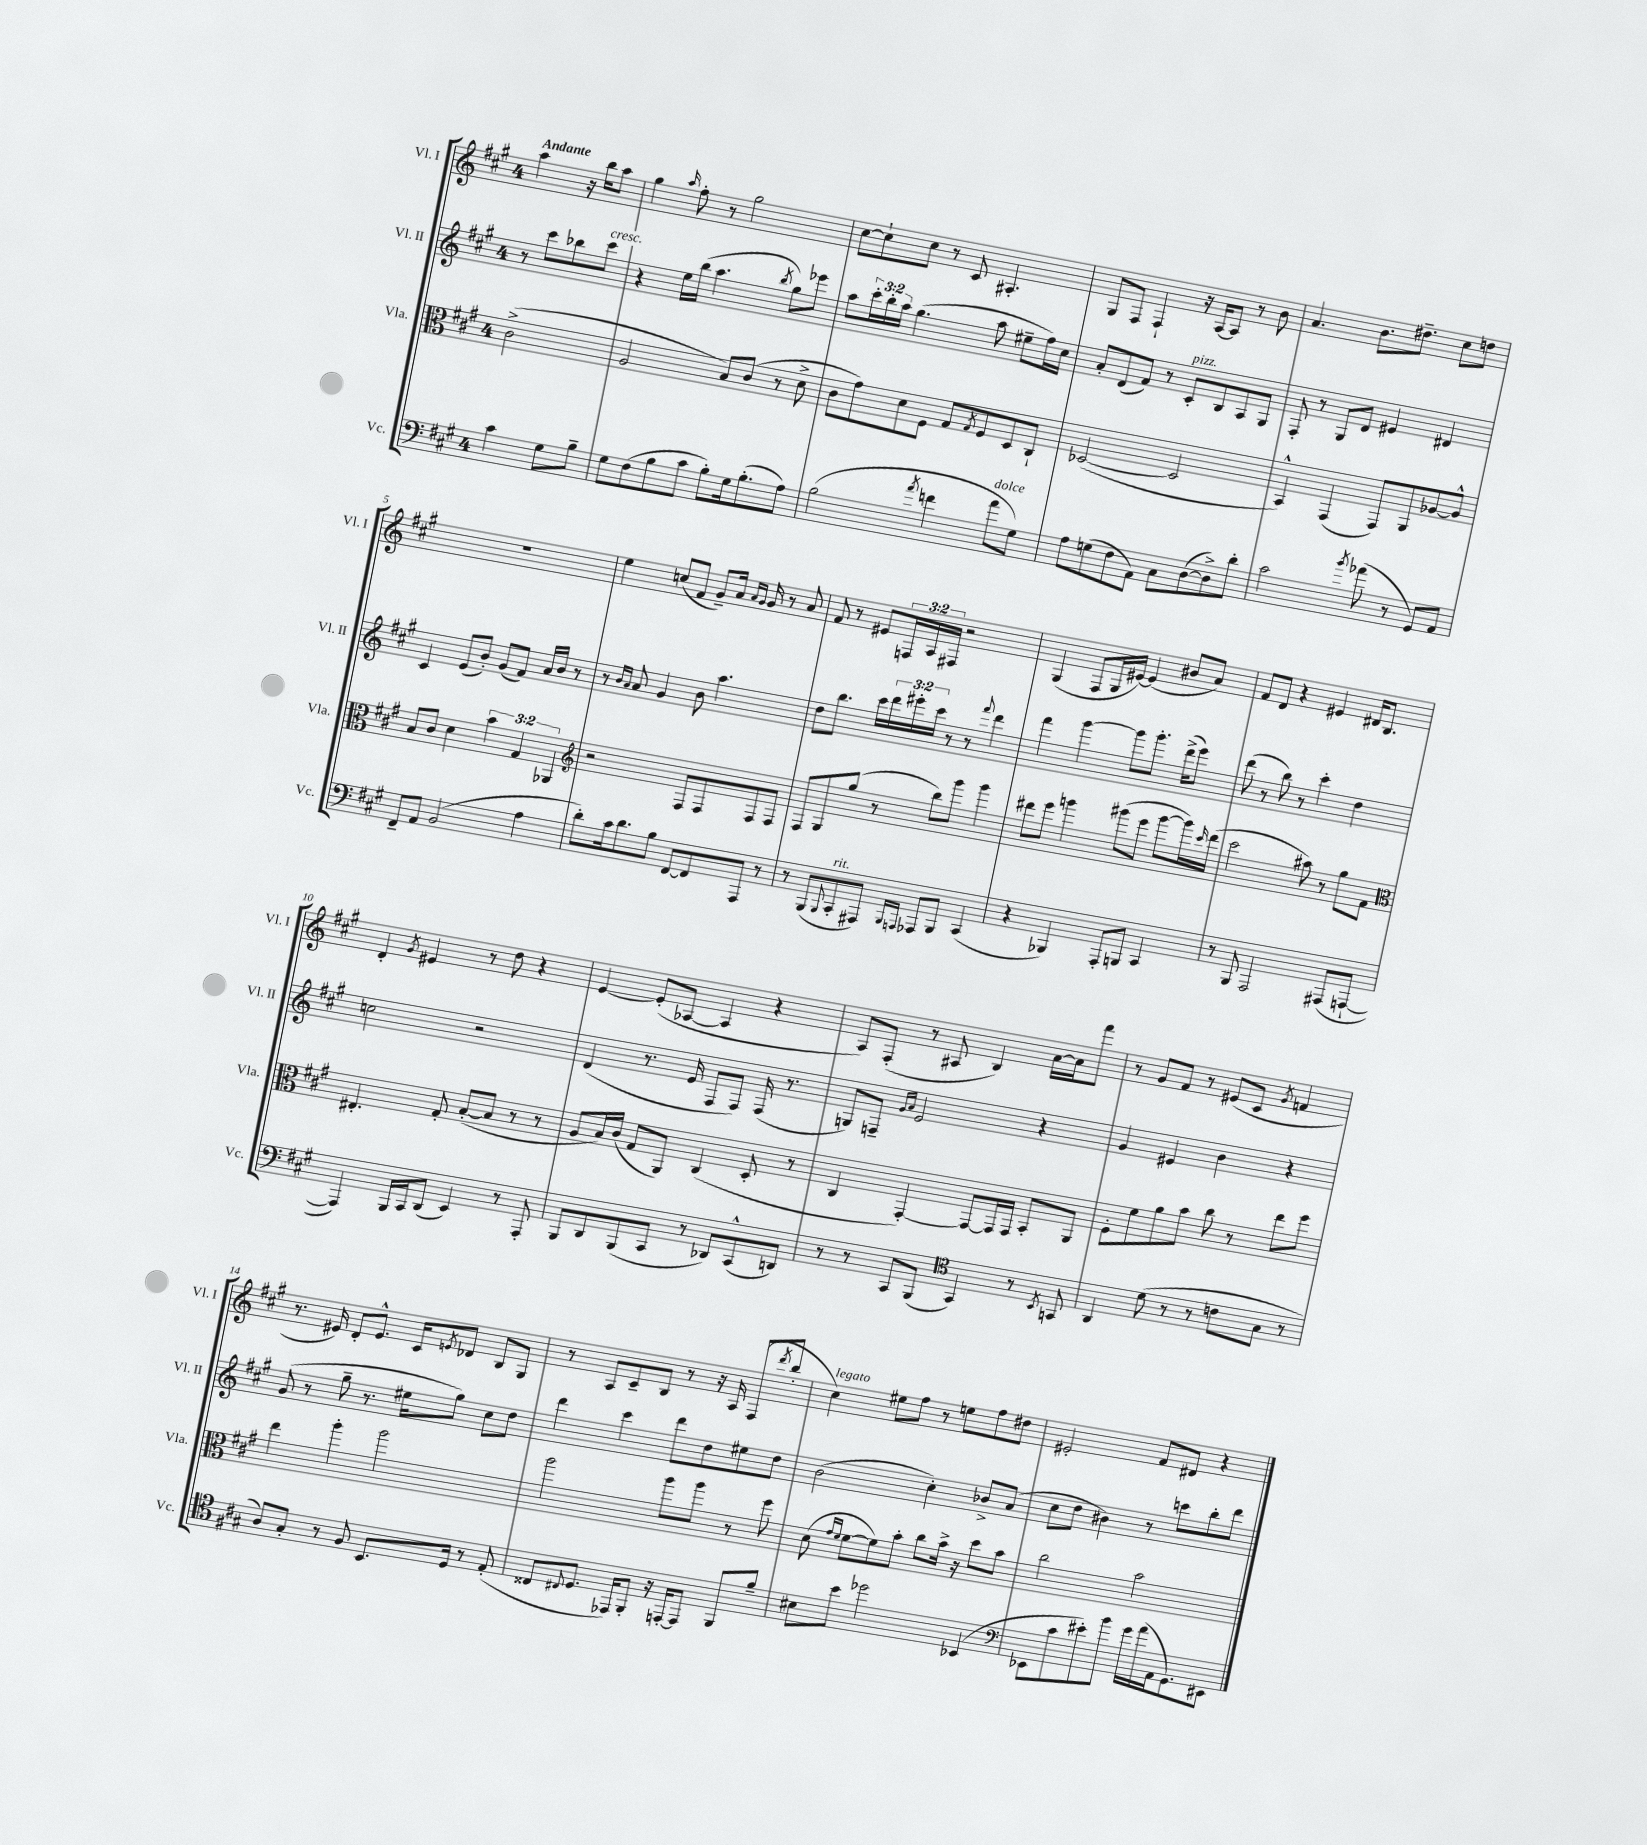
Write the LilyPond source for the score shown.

<<
\new StaffGroup <<
\new Staff = "s0" \with { instrumentName = "Vl. I" shortInstrumentName = "Vl. I" } {
    \clef treble \key a \major \once \override Staff.TimeSignature.style = #'single-digit \time 4/4 \override Staff.TupletNumber.text = #tuplet-number::calc-fraction-text \partial 2 \tempo "Andante"
    a''4 r16 b''16 a''8 |
    gis''4 \grace { a''16 } fis''8-. r8 gis''2 |
    cis''8~ cis''8-! cis''8 r8 cis'8 ais4.-. |
    gis8 fis8 fis4-! r16 a16~ a8 r8 b'8 |
    a'4. b'8. dis''8.-- cis''8 d''8 |
    R1 |
    e''4 c''8( fis'8 gis'8--) a'16 \grace { a'16 gis'16 } gis'16 r8 a'8 |
    fis'8 r8 eis'8 \tuplet 3/2 { f16 a16 fis16 } r2 |
    gis4( fis8 gis16 eis'16~) eis'4( bis'8 a'8) |
    fis'8 d'8 r4 eis'4 dis'16 b8. |
    d'4-. \acciaccatura { gis'8 } eis'4 r8 d''8 r4 |
    e'4~ e'8-.( aes8~ aes4 r4 |
    a8) fis8-.( r8 ais8 b4) a'16~ a'16 fis'''8 |
    r8 gis'8 fis'8 r8 eis'8( cis'8 \acciaccatura { gis'8 } f'4 |
    r8. eis'16) d'8-. eis'8.-^ cis'16 \acciaccatura { e'8 } des'8 b8 gis8 |
    r8 a8 cis'8-- b8 r8 r16 a16 fis8( \acciaccatura { d'''8 } b''8-. |
    cis''4^\markup { \italic "legato" }) eis''8 fis''8 r8 e''8 fis''8 dis''8 |
    eis'2-. fis'8 dis'8 r4 \bar "|." |
}
\new Staff = "s1" \with { instrumentName = "Vl. II" shortInstrumentName = "Vl. II" } {
    \clef treble \key a \major \once \override Staff.TimeSignature.style = #'single-digit \time 4/4 \override Staff.TupletNumber.text = #tuplet-number::calc-fraction-text \partial 2
    r8 cis'''8 bes''8 cis'''8^\markup { \italic "cresc." } |
    r4 e''16 b''16( a''4. \acciaccatura { b''8 } gis''8) ees'''8 |
    a''8 \tuplet 3/2 { cis'''16-. b''16-. a''16 } gis''4.( a''8 eis''8-- fis''16) cis''16 |
    a'8-. d'8( fis'8) r8 cis'8-.^\markup { \italic "pizz." } b8 a8 gis8 |
    fis8-. r8 gis8 d'8 eis'4 dis'4 |
    cis'4 e'8( b'8-.) gis'8( fis'8) a'16 b'16 r8 |
    r8 \grace { b'16 a'16 } a'8 gis'4 b'8 a''4. |
    d''8 b''8. cis'''16 \tuplet 3/2 { d'''16 eis'''16-. cis'''16 } r8 r8 \appoggiatura { fis'''8 } d'''4 |
    fis'''4 gis'''4~ gis'''8 gis'''8.-. d'''16->( e'''8) |
    d'''8( r8 b''8) r8 cis'''4-. d''4 |
    c''2 r2 |
    d'4( r8. e'16 fis8 fis8) fis16( r8. |
    g8) f8-- \grace { gis'16 a'16 } e'2 r4 |
    gis'4 eis'4 b'4 r4 |
    gis'8( r8 gis''8-- r8. eis''16 gis''8) cis''8 d''8 |
    d'''4 cis'''4 d'''8 d''8 eis''8 d''8 |
    b'2( cis''4-.) bes'8-> a'8( |
    cis''8 d''8 bis'4) r8 c'''8 b''8-. d'''8 \bar "|." |
}
\new Staff = "s2" \with { instrumentName = "Vla." shortInstrumentName = "Vla." } {
    \clef alto \key a \major \once \override Staff.TimeSignature.style = #'single-digit \time 4/4 \override Staff.TupletNumber.text = #tuplet-number::calc-fraction-text \partial 2
    cis'2->( |
    a2 b8) cis'8( r8 d'8-> |
    cis'8 gis'8) d'8 fis8 gis8 \acciaccatura { gis8 } fis8 d8 cis8-! |
    des2~( des2 |
    b,4-^) gis,4( gis,8) a,8 aes8~ aes8-^ |
    b8 cis'8 d'4 \tuplet 3/2 { b'4 gis4 aes,4 } |
    \clef treble r2 fis8 fis8 fis8 fis8 |
    fis8 gis8 gis''8( r8 b''8) gis'''8 gis'''4 |
    dis'''8 e'''8 g'''4 gis'''8( e'''8 gis'''8~ gis'''16) \grace { cis'''16 } dis'''16( |
    cis'''2 ais''8) r8 gis''8 fis'8 |
    \clef alto eis4.-. gis8-. b8~-.( b8 r8 r8 |
    a8 b16) cis'16( gis8 a,8) cis4( d8-. r8 |
    cis4 gis,4~-.) gis,8~ gis,16 gis,16 b,8-. a,8 |
    fis8-. fis'8 a'8 b'8 cis''8 r8 e''8 fis''8 |
    e''4 a''4-. a''2 |
    a''2 a''8 a''8 r8 fis''8 |
    d'8( \grace { gis'16 fis'16 } fis'8~ fis'8) b'8-. cis''8 b'16-> r16 d''8 b'8 |
    cis''2 b'2 \bar "|." |
}
\new Staff = "s3" \with { instrumentName = "Vc." shortInstrumentName = "Vc." } {
    \clef bass \key a \major \once \override Staff.TimeSignature.style = #'single-digit \time 4/4 \partial 2
    cis'4 gis8 b8-- |
    gis8 fis8( b8 cis'8 b8-.) gis16 b8.-.( a8) |
    b2( \acciaccatura { a'8 } f'4 a'8^\markup { \italic "dolce" } gis8) |
    a8 g8( fis8 a,8) cis8 d8~( d8->) d'8-. |
    cis'2 \acciaccatura { b'8 } aes'8( r8 gis,8) a,8 |
    fis,8-- a,8 b,2( a4 |
    d'8-.) cis'16 d'8. b8 fis,8~ fis,8 a,,8 r8 |
    r8 b,,8( \appoggiatura { b,,8 } cis,8-.^\markup { \italic "rit." } ais,,8) \grace { b,,16 a,,16 } aes,,8 b,,8 cis,4( |
    r4 bes,,4) a,,8-. b,,8 cis,4 |
    r8 b,,8 a,,2 ais,,8( a,,8~-! |
    a,,4) b,,16 cis,16 d,8( e,4) r8 a,,8-. |
    b,,8 d,8 b,,8( cis,8 r8 des,8) cis,8-^( d,8) |
    r8 r8 cis,8 b,,8( \clef tenor gis,4) r8 \acciaccatura { b,8 } g,8 |
    a,4 d'8( r8 r8 c'8 gis8 r8 |
    a8) gis8-. r8 fis8 b,8. d16 r8 e8-.( |
    cisis8 \appoggiatura { cis8 } d8. ees,16) fis,8-. r16 e,16~-. e,8 fis,8 fis'8-- |
    bis8 b'8 des''2 bes,4( |
    \clef bass ees,8 cis'8 eis'8-.) b'8 gis'16 a'16( a,16 gis,8.) eis,8 \bar "|." |
}
>>
>>
